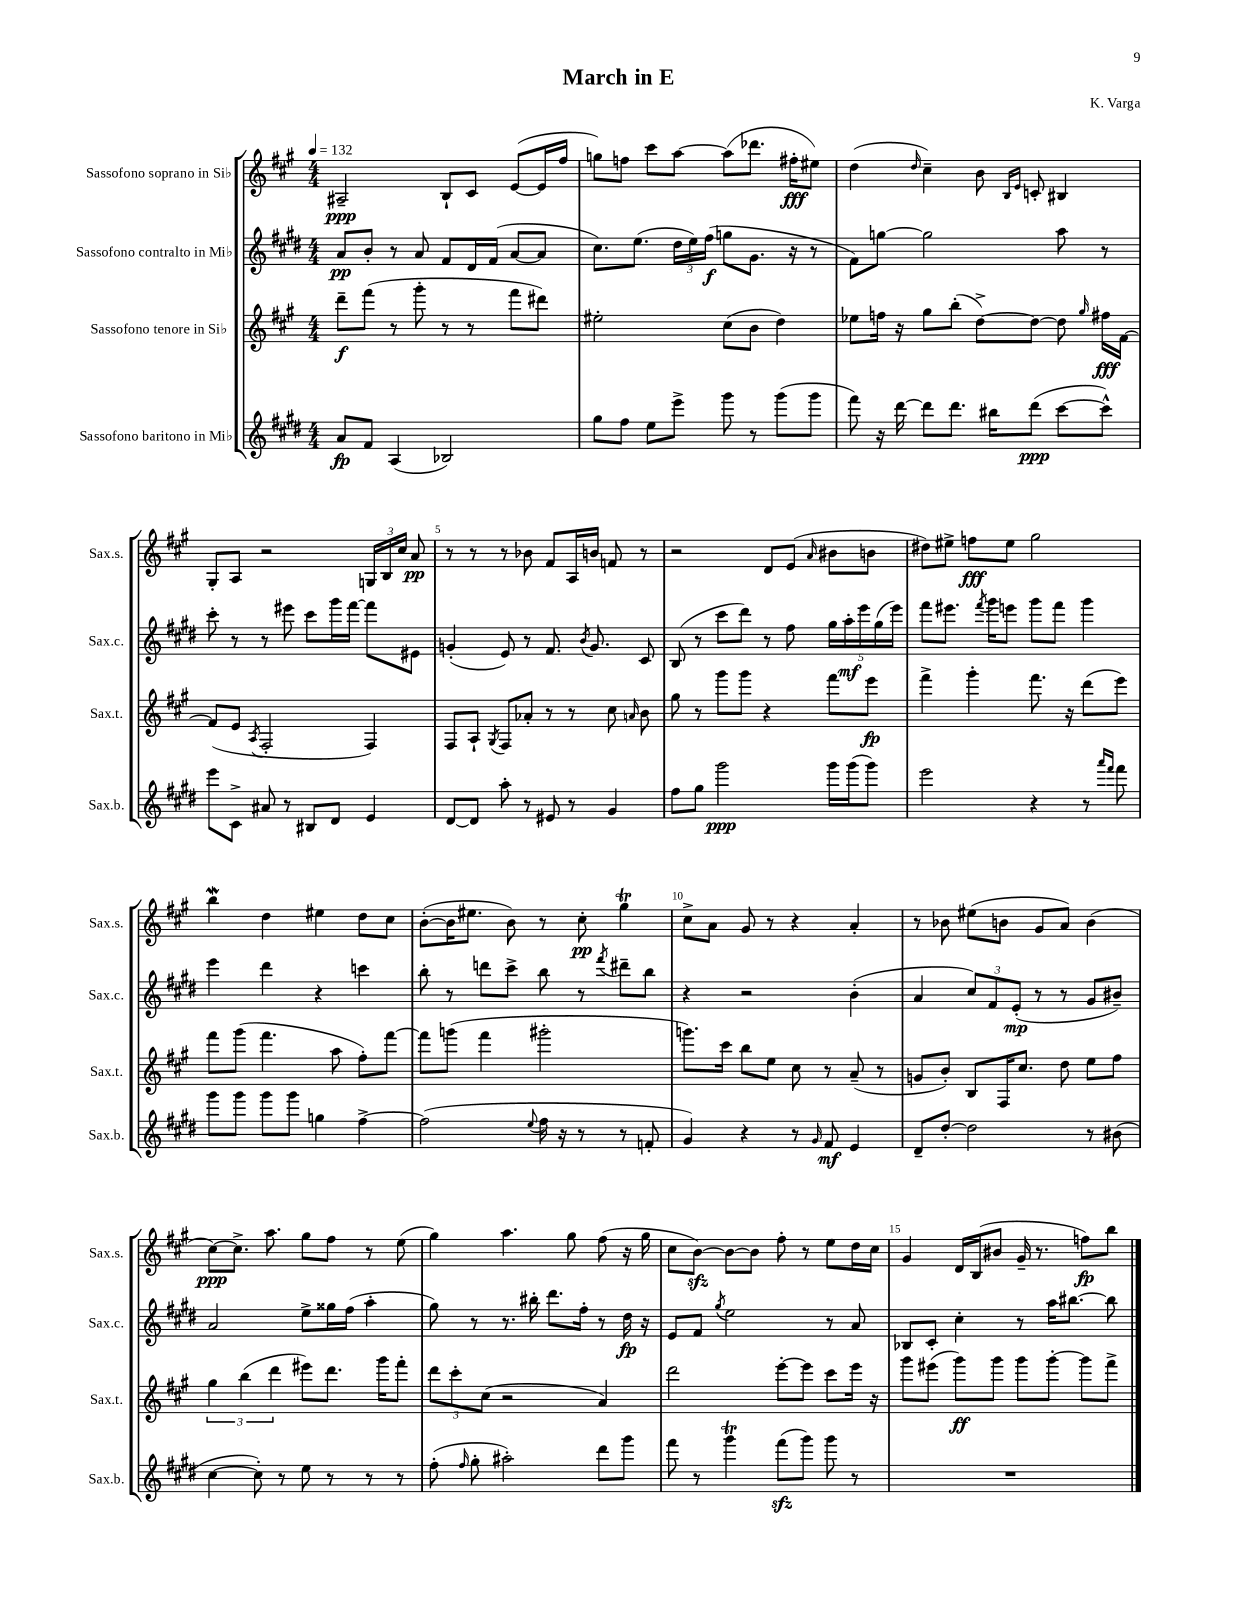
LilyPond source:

\header { title = "March in E" composer = "K. Varga" }
<<
\new StaffGroup <<
\new Staff = "s0" \with { instrumentName = "Sassofono soprano in Sib" shortInstrumentName = "Sax.s." } {
    \clef treble \key a \major \numericTimeSignature \time 4/4 \tempo 4 = 132
    \autoBeamOff ais2--\ppp b8[-! cis'8] e'8[~( e'16 fis''16] |
    g''8[) f''8] cis'''8[ a''8]~ a''8[( des'''8.] fis''16[-.\fff eis''8]) |
    d''4( \grace { d''16 } cis''4--) b'8 \grace { b16[ e'16] } c'8-. bis4 |
    gis8[-. a8] r2 \tuplet 3/2 { g16[ b16 cis''16] } a'8\pp |
    r8 r8 r8 bes'8 fis'8[ a16 b'16] f'8 r8 |
    r2 d'8[ e'8]( \grace { a'16 } bis'8[ b'8] |
    dis''8[) eis''8]-> f''8[\fff eis''8] gis''2 |
    b''4\mordent d''4 eis''4 d''8[ cis''8] |
    b'8[~-.( b'16 eis''8.] b'8) r8 cis''8-.\pp gis''4\trill |
    cis''8[-> a'8] gis'8 r8 r4 a'4-. |
    r8 bes'8 eis''8[( b'8] gis'8[ a'8]) b'4( |
    cis''8[~\ppp) cis''8.]-> a''8. gis''8[ fis''8] r8 e''8( |
    gis''4) a''4. gis''8 fis''8( r16 gis''16 |
    cis''8[ b'8]~\sfz) b'8[~ b'8] fis''8-. r8 e''8[ d''16 cis''16] |
    gis'4 d'16[ b16( bis'8] gis'16-- r8. f''8[\fp) b''8] \bar "|." |
}
\new Staff = "s1" \with { instrumentName = "Sassofono contralto in Mib" shortInstrumentName = "Sax.c." } {
    \clef treble \key e \major \numericTimeSignature \time 4/4
    \autoBeamOff a'8[\pp b'8]-. r8 a'8 fis'8[ dis'16 fis'16]( a'8[~ a'8] |
    cis''8.[) e''8.]( \tuplet 3/2 { dis''16[ e''16) fis''16]\f( } g''8[ gis'8.] r16 r8 |
    fis'8[) g''8]~ g''2 a''8 r8 |
    cis'''8-. r8 r8 eis'''8 cis'''8[ gis'''16 fis'''16]~ fis'''8[ eis'8] |
    g'4-.( e'8) r8 fis'8. \acciaccatura { b'8 } g'8. cis'8 |
    b8( r8 cis'''8[ dis'''8]) r8 fis''8 \tuplet 5/4 { gis''16[ a''16-.\mf e'''16 gis''16( e'''16]) } |
    fis'''8[ eis'''8.] \acciaccatura { fis'''8 } gis'''16[ e'''8] gis'''8[ fis'''8] gis'''4 |
    e'''4 dis'''4 r4 c'''4 |
    b''8-. r8 d'''8[ cis'''8]-> b''8 r8 \acciaccatura { fis'''8 } dis'''8[-- b''8] |
    r4 r2 b'4-.( |
    a'4 \tuplet 3/2 { cis''8[) fis'8 e'8]-.\mp( } r8 r8 gis'8[ bis'8]--) |
    a'2 e''8[-> gisis''16 fis''16]( a''4-. |
    gis''8) r8 r8. bis''16-. dis'''8.[ fis''16]-. r8 dis''16\fp r16 |
    e'8[ fis'8] \acciaccatura { gis''8 } e''2 r8 a'8 |
    bes8[ cis'8]-. cis''4-. r8 a''16[ bis''8.]~ bis''8 \bar "|." |
}
\new Staff = "s2" \with { instrumentName = "Sassofono tenore in Sib" shortInstrumentName = "Sax.t." } {
    \clef treble \key a \major \numericTimeSignature \time 4/4
    \autoBeamOff d'''8[--\f fis'''8]( r8 gis'''8-. r8 r8 fis'''8[ dis'''8]) |
    eis''2-. cis''8[( b'8] d''4) |
    ees''8[ f''16] r16 gis''8[ b''8]-.( d''8[~->) d''8]~ d''8 \grace { gis''16 } fis''16[\fff fis'16]~ |
    fis'8[( e'8] \acciaccatura { a8 } fis2-. fis4) |
    fis8[ a8]-! \acciaccatura { gis8 } fis8[ aes'8]-. r8 r8 cis''8 \grace { a'16 } b'8 |
    gis''8 r8 gis'''8[ gis'''8] r4 fis'''8[ e'''8]\fp |
    fis'''4-> gis'''4-. fis'''8. r16 d'''8[( e'''8]) |
    fis'''8[ gis'''8]( fis'''4. a''8 fis''8[-.) fis'''8]~ |
    fis'''8[ g'''8]( fis'''4 gis'''2-. |
    g'''8.[) cis'''16] b''8[ e''8] cis''8 r8 a'8--( r8 |
    g'8[ b'8]-.) b8[ fis16 cis''8.] d''8 e''8[ fis''8] |
    \tuplet 3/2 { gis''4 b''4( d'''4 } eis'''8[) d'''8.] gis'''16[ fis'''8]-. |
    \tuplet 3/2 { d'''8[ cis'''8-. cis''8]( } r2 a'4) |
    d'''2 e'''8[~-. e'''8] cis'''8[ e'''16] r16 |
    gis'''8[ eis'''8]( gis'''8[\ff) gis'''8] gis'''8[ gis'''8]~-. gis'''8[ fis'''8]-> \bar "|." |
}
\new Staff = "s3" \with { instrumentName = "Sassofono baritono in Mib" shortInstrumentName = "Sax.b." } {
    \clef treble \key e \major \numericTimeSignature \time 4/4
    \autoBeamOff a'8[\fp fis'8] a4( bes2) |
    gis''8[ fis''8] e''8[ e'''8]-> gis'''8 r8 gis'''8[( gis'''8] |
    fis'''8) r16 dis'''16~ dis'''8[ dis'''8.] bis''16[ dis'''8]\ppp( cis'''8[~ cis'''8]-^) |
    e'''8[ cis'8]-> ais'8 r8 bis8[ dis'8] e'4 |
    dis'8[~ dis'8] a''8-. r8 eis'8 r8 gis'4 |
    fis''8[ gis''8] gis'''2\ppp gis'''16[ gis'''16( gis'''8]) |
    e'''2 r4 r8 \grace { a'''16[ fis'''16] } fis'''8 |
    gis'''8[ gis'''8] gis'''8[ gis'''8] g''4 fis''4~-> |
    fis''2( \appoggiatura { e''8 } fis''16 r16 r8 r8 f'8-. |
    gis'4) r4 r8 \grace { gis'16 } fis'8\mf e'4 |
    dis'8[-- dis''8]~-. dis''2 r8 bis'8( |
    cis''4~ cis''8-.) r8 e''8 r8 r8 r8 |
    fis''8-.( \grace { fis''16 } gis''8-. ais''2-.) dis'''8[ gis'''8] |
    fis'''8 r8 gis'''4\trill fis'''8[\sfz( gis'''8]) gis'''8 r8 |
    R1 \bar "|." |
}
>>
>>
\layout { \context { \Score \override BarNumber.break-visibility = ##(#f #t #t) barNumberVisibility = #(every-nth-bar-number-visible 5) } }
